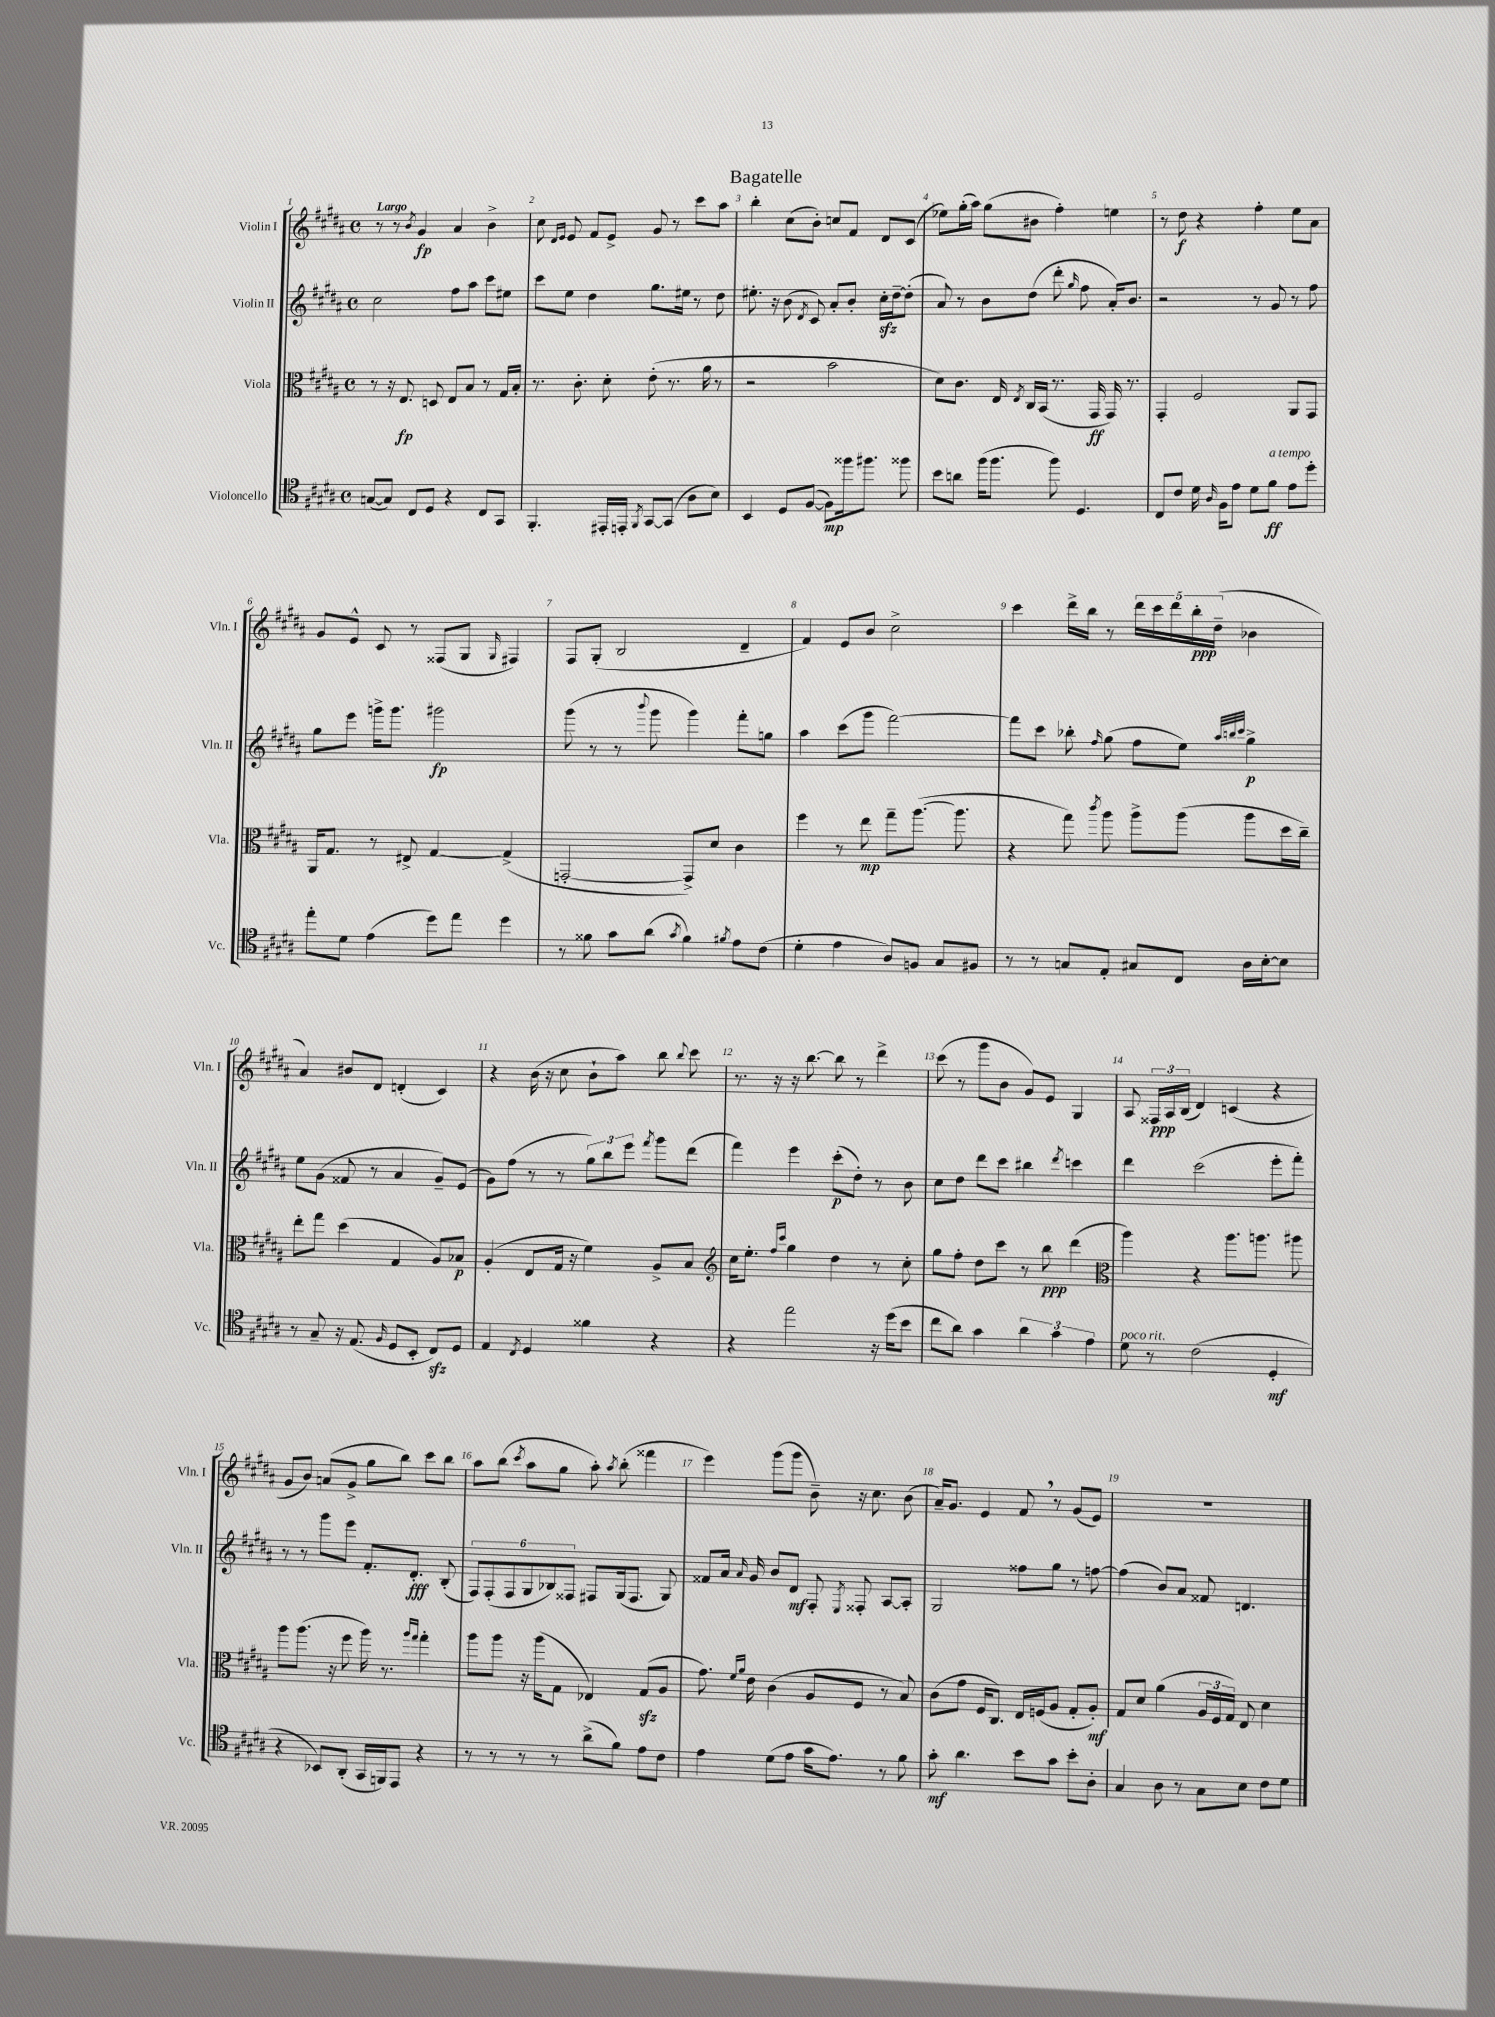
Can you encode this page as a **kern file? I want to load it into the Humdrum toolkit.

**kern	**dynam	**kern	**dynam	**kern	**dynam	**kern	**dynam
*part4	*part4	*part3	*part3	*part2	*part2	*part1	*part1
*staff4	*staff4	*staff3	*staff3	*staff2	*staff2	*staff1	*staff1
*I"Violoncello	*	*I"Viola	*	*I"Violin II	*	*I"Violin I	*
*I'Vc.	*	*I'Vla.	*	*I'Vln. II	*	*I'Vln. I	*
*clefC4	*	*clefC3	*	*clefG2	*	*clefG2	*
*k[f#c#g#d#a#]	*	*k[f#c#g#d#a#]	*	*k[f#c#g#d#a#]	*	*k[f#c#g#d#a#]	*
*M4/4	*	*M4/4	*	*M4/4	*	*M4/4	*
*met(c)	*	*met(c)	*	*met(c)	*	*met(c)	*
=1	=1	=1	=1	=1	=1	=1	=1
!	!	!	!	!	!	!LO:TX:a:B:t=Largo	!
([8Gn/L	.	8r	.	2cc#\	.	8r	.
8G/J])	.	16r	.	.	.	8r	.
.	.	8.E/	fp	.	.	.	.
.	.	.	.	.	.	8qb/	.
8C#/L	.	.	.	.	.	4g#/	fp
8D#/J	.	8Dn/	.	.	.	.	.
4r	.	8E/L	.	8ff#\L	.	4a#/	.
.	.	8B/J	.	8aa#\J	.	.	.
8C#/L	.	8r	.	8ccc#\L	.	4b^\	.
8GG#/J	.	16G#/LL	.	8ee#X\J	.	.	.
.	.	16B'/JJ	.	.	.	.	.
=2	=2	=2	=2	=2	=2	=2	=2
4.FF#'/	.	8.r	.	8ccc#\L	.	8cc#\	.
.	.	.	.	.	.	16qqd#/LL	.
.	.	.	.	.	.	16qqe/JJ	.
.	.	.	.	8ee\J	.	8e/	.
.	.	8.c#'\	.	.	.	.	.
.	.	.	.	4dd#\	.	8f#/L	.
16EE#X'/LL	.	8d#'\	.	.	.	8e^/J	.
16EEn'/JJ	.	.	.	.	.	.	.
8qFF#/	.	.	.	.	.	.	.
[8GG#/L	.	(8e'\	.	8.gg#\L	.	8g#/	.
(8GG#/J]	.	8.r	.	.	.	8r	.
.	.	.	.	16ee#X\Jk	.	.	.
8A#\L	.	.	.	8r	.	8ccc#\L	.
.	.	16a#\	.	.	.	.	.
8B\J)	.	8r	.	8dd#\	.	8aa#\J	.
=3	=3	=3	=3	=3	=3	=3	=3
4BB/	.	2r	.	8.ee#X'\	.	4bb'\	.
.	.	.	.	16r	.	.	.
8D#/L	.	.	.	(8b\	.	(8cc#\L	.
.	.	.	.	8qd#/	.	.	.
([8F#/J	.	.	.	8c#/)	.	8b'\J)	.
8F#\L])	mp	2b\	.	8a#'/L	.	8ccn/L	.
16ff##X\k	.	.	.	8b'/J	.	8f#/J	.
8.ff#X\J	.	.	.	.	.	.	.
.	.	.	.	16cc#zz'\LL	.	8d#/L	.
.	.	.	.	[16dd#~\J	.	.	.
8ff##X\	.	.	.	(8dd#'\J]	.	(8c#/J	.
=4	=4	=4	=4	=4	=4	=4	=4
8b\L	.	8d#\L)	.	8a#/)	.	8ee-X\L)	.
8an\J	.	8.c#\J	.	8r	.	(16gg#'\L	.
.	.	.	.	.	.	16aa#\JJ)	.
(16ff#\KL	.	.	.	8b\L	.	(8gg#\L	.
8.ff#\J	.	16E/	.	.	.	.	.
.	.	8qE/	.	.	.	.	.
.	.	16C#/LL	.	(8dd#\J	.	8b#X\J	.
.	.	(16BB/JJ	.	.	.	.	.
8ff#\)	.	8.r	.	8ddd#'\	.	4ff#'\)	.
.	.	.	.	16qqgg#/	.	.	.
4.D#/	.	.	.	8ff#\	.	.	.
.	.	16GG#/	ff	.	.	.	.
.	.	16GG#/)	.	16a#'/KL)	.	4een\	.
.	.	8.r	.	8.b/J	.	.	.
=5	=5	=5	=5	=5	=5	=5	=5
8C#/L	.	4GG#'/	.	2r	.	8r	.
8c#/J	.	.	.	.	.	8dd#\	f
16d#\	.	2F#/	.	.	.	4r	.
16qqA#/	.	.	.	.	.	.	.
16F#\KL	.	.	.	.	.	.	.
8e\J	.	.	.	.	.	.	.
8d#\L	.	.	.	8r	.	4ff#'\	.
!LO:TX:a:i:t=a tempo	!	!	!	!	!	!	!
8f#\J	ff	.	.	8g#/	.	.	.
8e\L	.	8AA#/L	.	8r	.	8ee\L	.
8dd#'\J	.	8GG#/J	.	8ff#\	.	8a#\J	.
!!LO:LB:g=z
=6	=6	=6	=6	=6	=6	=6	=6
8ee'\L	.	16AA#/KL	.	8gg#\L	.	8g#/L	.
.	.	8.G#/J	.	.	.	.	.
8d#\J	.	.	.	8eee\J	.	8e^^/J	.
(4e\	.	8r	.	16gggn^\KL	.	8c#/	.
.	.	.	.	8.ggg\J	.	.	.
.	.	8E#X^/	.	.	.	8r	.
8dd#\L)	.	[4G#/	.	2ggg#X\	fp	(8F##X/L	.
8ee\J	.	.	.	.	.	8G#/J	.
.	.	.	.	.	.	16qqG#/	.
4dd#\	.	(4G#^/]	.	.	.	4F#X/)	.
=7	=7	=7	=7	=7	=7	=7	=7
8r	.	[2GGn'/	.	(8ggg#\	.	8F#/L	.
8f##X\	.	.	.	8r	.	(8G#'/J	.
8g#\L	.	.	.	8r	.	2B/	.
.	.	.	.	8qqbbb/	.	.	.
(8a#\J	.	.	.	8ggg#\	.	.	.
8qg#/	.	.	.	.	.	.	.
4f##\)	.	8GG^/L])	.	4ggg#\)	.	.	.
.	.	8d#/J	.	.	.	.	.
8qf#X/	.	.	.	.	.	.	.
8e\L	.	4c#\	.	8fff#'\L	.	4d#~/	.
(8c#\J	.	.	.	8ggn\J	.	.	.
=8	=8	=8	=8	=8	=8	=8	=8
4d#'\	.	4ff#\	.	4aa#\	.	4f#/)	.
4e\	.	8r	.	(8ccc#\L	.	8e/L	.
.	.	8ee\	mp	8ggg#\J	.	8b/J	.
8A#/L)	.	8gg#~\L	.	[2fff#\)	.	2cc#^\	.
8Fn/J	.	([8.aa#\J	.	.	.	.	.
8G#/L	.	.	.	.	.	.	.
.	.	8.aa#\]	.	.	.	.	.
8F#X/J	.	.	.	.	.	.	.
=9	=9	=9	=9	=9	=9	=9	=9
8r	.	4r	.	8fff#\L]	.	4ccc#\	.
8r	.	.	.	8ccc#\J	.	.	.
8Gn/L	.	8gg#\)	.	8bb-X'\	.	16ddd#^\LL	.
.	.	.	.	.	.	16bb\JJ	.
.	.	8qccc#/	.	16qqff#/	.	.	.
8E'/J	.	8aa#\	.	(8gg#\	.	8r	.
8G#X/L	.	8aa#^\L	.	8ff#\L	.	20ddd#\LL	.
.	.	.	.	.	.	20ccc#\	.
.	.	.	.	.	.	20ddd#\	.
8C#/J	.	(8aa#\J	.	8ee\J)	.	.	.
.	.	.	.	.	.	20bb'\	ppp
.	.	.	.	.	.	(20dd#~\JJ	.
.	.	.	.	32qqaa#/LLL	.	.	.
.	.	.	.	32qqbbn/	.	.	.
.	.	.	.	32qqccc#/JJJ	.	.	.
16A#\LL	.	8aa#\L	.	4gg#^\	p	4b-X\	.
[16B'\J	.	.	.	.	.	.	.
8B\J]	.	16dd#\L	.	.	.	.	.
.	.	16cc#~\JJ)	.	.	.	.	.
!!LO:LB:g=z
=10	=10	=10	=10	=10	=10	=10	=10
8r	.	8ee'\L	.	8ee\L	.	4a#/)	.
8G#~/	.	8gg#\J	.	(8g#\J	.	.	.
16r	.	(4dd#\	.	8f##X/	.	8b#X/L	.
(8.E/	.	.	.	.	.	.	.
.	.	.	.	8r	.	8d#/J	.
16qqF#/	.	.	.	.	.	.	.
8D#/L	.	4G#/	.	4a#/	.	(4dn'/	.
8BB'/J	.	.	.	.	.	.	.
8C#zz/L)	.	8A#/L)	.	8g#~/L)	.	4c#/)	.
8D#/J	.	8B-X/J	p	(8e/J	.	.	.
=11	=11	=11	=11	=11	=11	=11	=11
4E/	.	(4A#'/	.	8g#\L)	.	4r	.
.	.	.	.	(8ff#\J	.	.	.
8qC#/	.	.	.	.	.	.	.
4D#/	.	8E/L	.	8r	.	(16b\	.
.	.	.	.	.	.	16r	.
.	.	16G#/Jk	.	8r	.	8cc#\	.
.	.	16r	.	.	.	.	.
4f##X\	.	4f#\)	.	12gg#\L)	.	8b`\L	.
.	.	.	.	12bb\	.	.	.
.	.	.	.	.	.	8aa#\J)	.
.	.	.	.	12eee\J	.	.	.
.	.	.	.	8qfff#/	.	.	.
4r	.	8A#^/L	.	8ggg#\L	.	8bb\	.
.	.	.	.	.	.	8qqbb/	.
.	.	8B/J	.	(8ddd#\J	.	8ccc#\	.
=12	=12	=12	=12	=12	=12	=12	=12
*	*	*clefG2	*	*	*	*	*
4r	.	16cc#\KL	.	4fff#\)	.	8.r	.
.	.	8.ee'\J	.	.	.	.	.
.	.	.	.	.	.	16r	.
.	.	16qqff#/LL	.	.	.	.	.
.	.	16qqccc#/JJ	.	.	.	.	.
2ee\	.	4gg#\	.	4eee\	.	16r	.
.	.	.	.	.	.	[8.bb\	.
.	.	4dd#\	.	(8ccc#'\L	p	8bb\]	.
.	.	.	.	8dd#'\J)	.	8r	.
16r	.	8r	.	8r	.	4ddd#^\	.
(16dd#\KL	.	.	.	.	.	.	.
8b\J	.	8cc#'\	.	8b\	.	.	.
=13	=13	=13	=13	=13	=13	=13	=13
8cc#\L	.	8gg#\L	.	8cc#\L	.	(8ccc#\	.
8a#\J)	.	8ff#'\J	.	8dd#\J	.	8r	.
4g#\	.	8dd#\L	.	8ddd#\L	.	8ggg#\L	.
.	.	8ccc#\J	.	8ccc#\J	.	8b\J	.
6a#\	.	8r	.	4bb#X\	.	8g#/L)	.
.	.	8bb\	ppp	.	.	8e/J	.
6g#\	.	.	.	.	.	.	.
.	.	.	.	8qddd#/	.	.	.
.	.	(4ddd#\	.	4cccn\	.	4G#/	.
6e\	.	.	.	.	.	.	.
=14	=14	=14	=14	=14	=14	=14	=14
*	*	*clefC3	*	*	*	*	*
!LO:TX:a:i:t=poco rit.	!	!	!	!	!	!	!
8d#\	.	4aa#\)	.	4ddd#\	.	8A#/	.
8r	.	.	.	.	.	24F##X/LL	ppp
.	.	.	.	.	.	24A#/	.
.	.	.	.	.	.	(24B/JJ	.
(2c#\	.	4r	.	(2ccc#\	.	4d#/)	.
.	.	8.aa#\L	.	.	.	(4cn/	.
.	.	8.aan\J	.	.	.	.	.
4D#'/	mf	.	.	8eee'\L	.	4r	.
.	.	8aa#X\	.	8fff#'\J)	.	.	.
!!LO:LB:g=z
=15	=15	=15	=15	=15	=15	=15	=15
4r	.	8aa#\L	.	8r	.	8g#/L	.
.	.	(8.aa#\J	.	8r	.	8b/J)	.
8BB-X/L)	.	.	.	8ggg#\L	.	(8an/L	.
.	.	16r	.	.	.	.	.
(8AA#'/J	.	8ff#\	.	8eee\J	.	8g#^/J	.
16GG#/LL	.	16aa#\)	.	8.f#'/L	.	8gg#\L	.
16FFn/J)	.	8.r	.	.	.	.	.
8EE/J	.	.	.	.	.	8bb\J)	.
.	.	.	.	8.d#'/J	fff	.	.
.	.	16qqaa#/LL	.	.	.	.	.
.	.	16qqgg#/JJ	.	.	.	.	.
4r	.	4gg#'\	.	.	.	8ccc#\L	.
.	.	.	.	(8B'/	.	8bb\J	.
=16	=16	=16	=16	=16	=16	=16	=16
8r	.	8aa#\L	.	12F#/L)	.	8aa#\L	.
.	.	.	.	(12F#'/	.	.	.
8r	.	8aa#\J	.	.	.	(8bb\J	.
.	.	.	.	12F#/	.	.	.
.	.	.	.	.	.	8qccc#/	.
8r	.	16r	.	12G#/	.	8aa#\L	.
.	.	(16aa#\KL	.	.	.	.	.
.	.	.	.	12B-X/)	.	.	.
8r	.	8G#\J	.	.	.	8gg#\J	.
.	.	.	.	12F##X/J	.	.	.
(8a#^\L	.	4E-X/)	.	8F#X/L	.	8aa#'\)	.
.	.	.	.	.	.	8qaa#/	.
8f#\J)	.	.	.	(16G#/k	.	(8bb'\	.
.	.	.	.	8.F#/J	.	.	.
8e\L	.	(8G#zz/L	.	.	.	4fff##X\	.
8c#\J	.	8A#/J	.	8G#/)	.	.	.
=17	=17	=17	=17	=17	=17	=17	=17
4e\	.	8.g#\)	.	8f##X/L	.	4eee\)	.
.	.	.	.	16a#/Jk	.	.	.
.	.	16qqf#/LL	.	.	.	.	.
.	.	16qqa#/JJ	.	16qqa#/	.	.	.
.	.	16e\	.	16g#/	.	.	.
(8d#\L	.	(4c#\	.	8b/L	.	(8ggg#\L	.
8e\J	.	.	.	8d#/J	mf	8ggg#\J	.
16g#\KL	.	8A#/L	.	8F#'/	.	8b~\)	.
8.e\J)	.	.	.	.	.	.	.
.	.	.	.	8qE/	.	.	.
.	.	8F#/J	.	8F##X'/	.	16r	.
.	.	.	.	.	.	8.cc#\	.
8r	.	8r	.	[8A#/L	.	.	.
8f#\	.	8B/)	.	8A#'/J]	.	(8b\	.
=18	=18	=18	=18	=18	=18	=18	=18
8g#'\	mf	(8c#\L	.	2G#/	.	16a#~/KL)	.
.	.	.	.	.	.	8.g#/J	.
4.a#\	.	8g#\J	.	.	.	.	.
.	.	16F#/KL	.	.	.	4e/	.
.	.	8.C#/J)	.	.	.	.	.
8b\L	.	16E/LL	.	8ff##X\L	.	8f#,/	.
.	.	(16Fn/J	.	.	.	.	.
8g#\J	.	8A#/J	.	8gg#\J	.	8r	.
8b'\L	.	8G#'/L	.	8r	.	(8g#/L	.
8A#'\J	.	8A#'/J)	mf	[8ffn\	.	8e/J)	.
=19	=19	=19	=19	=19	=19	=19	=19
4G#/	.	8G#/L	.	(4ff\]	.	1r	.
.	.	8d#/J	.	.	.	.	.
8A#\	.	(4a#\	.	8b/L)	.	.	.
8r	.	.	.	8a#/J	.	.	.
8G#\L	.	24A#/LL	.	8f##X/	.	.	.
.	.	24F#/	.	.	.	.	.
.	.	24G#/JJ)	.	.	.	.	.
8B\J	.	8E/	.	4.dn/	.	.	.
8c#\L	.	4d#\	.	.	.	.	.
8d#\J	.	.	.	.	.	.	.
==	==	==	==	==	==	==	==
*-	*-	*-	*-	*-	*-	*-	*-
